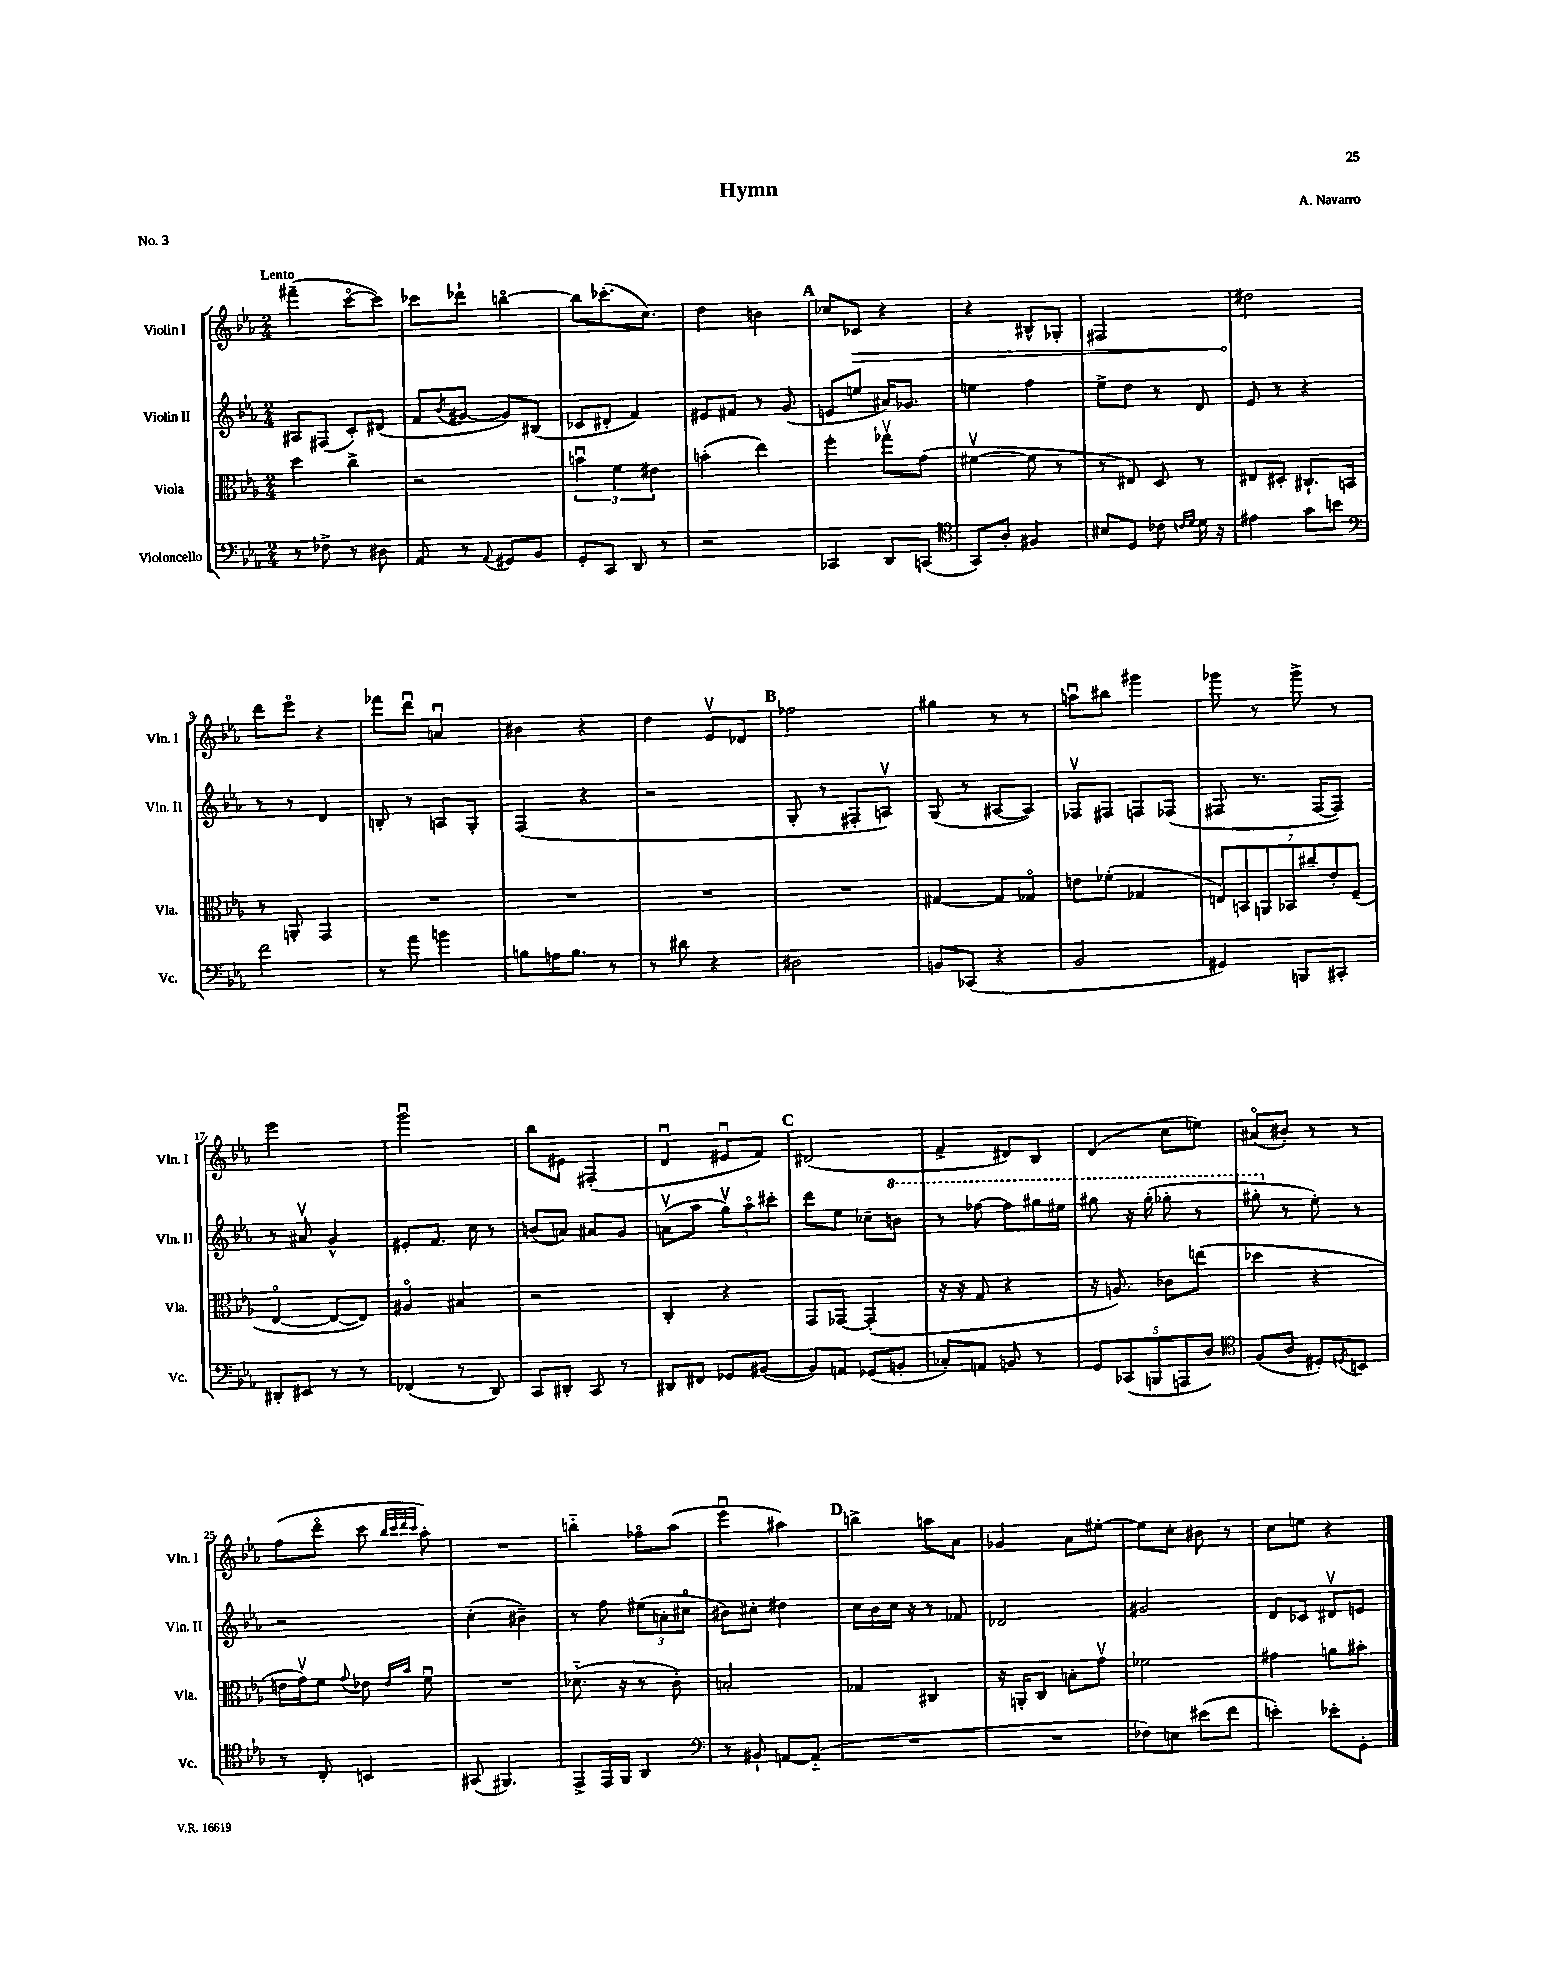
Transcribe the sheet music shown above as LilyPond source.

\header { title = "Hymn" composer = "A. Navarro" piece = "No. 3" }
<<
\new StaffGroup <<
\new Staff = "s0" \with { instrumentName = "Violin I" shortInstrumentName = "Vln. I" } {
    \clef treble \key ees \major \numericTimeSignature \time 2/4 \tempo "Lento"
    fis'''4--( c'''8~\flageolet c'''8) |
    ces'''8 des'''8-! b''4~\flageolet |
    b''8 ces'''8.-.( c''8.) |
    d''4 b'4 |
    \mark \markup { \bold "A" } ces''8 \once \override Hairpin.circled-tip = ##t ces'8\> r4 |
    r4 bis8-^ ges8-. |
    fis2 |
    dis''2\! |
    d'''8 ees'''8\flageolet r4 |
    fes'''8 d'''8\downbow a'4\downbow |
    bis'4 r4 |
    d''4 ees'8\upbow des'8 |
    \mark \markup { \bold "B" } fes''2 |
    gis''4 r8 r8 |
    a''8\downbow bis''8 gis'''4 |
    ges'''8 r8 ges'''8-> r8 |
    ees'''2 |
    g'''2\downbow |
    bes''8 eis'8 fis4-.( |
    d'4\downbow eis'8\downbow f'8) |
    \mark \markup { \bold "C" } dis'2( |
    f'4-> dis'8) bes8 |
    d'4( c''8 e''8) |
    ais'8\flageolet( bis'8-.) r8 r8 |
    f''8( d'''8\flageolet c'''8 \grace { bes''32 c'''32 d'''32 c'''32 } aes''8-.) |
    R2 |
    b''4-_ fes''8\flageolet aes''8( |
    ees'''4\downbow ais''4) |
    \mark \markup { \bold "D" } b''4-> a''8 aes'8 |
    ges'4 aes'8 eis''8~-. |
    eis''8 c''8-. bis'8 r8 |
    c''8 e''8 r4 \bar "|." |
}
\new Staff = "s1" \with { instrumentName = "Violin II" shortInstrumentName = "Vln. II" } {
    \clef treble \key ees \major \numericTimeSignature \time 2/4
    ais8 fis8( c'8-.) dis'8( |
    f'8 \acciaccatura { bes'8 } gis'8~ gis'8) bis8( |
    ces'8 dis'8-. f'4) |
    eis'8 fis'8 r8 g'8( |
    \mark \markup { \bold "A" } e'8 e''8 ais'16) ges'8. |
    e''4 f''4 |
    ees''8-> d''8 r8 d'8 |
    ees'8 r8 r4 |
    r8 r8 d'4 |
    b8-. r8 a8 g8-. |
    f4( r4 |
    r2 |
    \mark \markup { \bold "B" } g8-. r8 fis8-. a8\upbow) |
    g8( r8 ais8~ ais8) |
    fes8\upbow fis8 f8 fes8( |
    fis8 r8. fis16~ fis8) |
    r8 ais'8\upbow g'4-^ |
    eis'8-. f'8. c''16 r8 |
    b'8( a'8) ais'8 g'8 |
    a'8\upbow( aes''8 \tuplet 3/2 { g''8\upbow) aes''8\flageolet cis'''8-. } |
    \mark \markup { \bold "C" } d'''8 ees''8 ces''8-- \ottava #1 b''8 |
    r8 fes'''8~ fes'''8 gis'''16 eis'''16 |
    gis'''8 r16 gis'''16-.( ges'''8-. r8 |
    gis'''8-. \ottava #0 r8 ees''8-.) r8 |
    r2 |
    c''4-.( bis'4--) |
    r8 f''8 \tuplet 3/2 { eis''8( a'8-. cis''8\flageolet } |
    bis'8) cis''8-. dis''4 |
    \mark \markup { \bold "D" } c''16 bes'16 c''16 r16 r8 fes'8 |
    des'2 |
    gis'2 |
    d'8 ces'8 dis'8\upbow e'8 \bar "|." |
}
\new Staff = "s2" \with { instrumentName = "Viola" shortInstrumentName = "Vla." } {
    \clef alto \key ees \major \numericTimeSignature \time 2/4
    d''4 c''4-> |
    r2 |
    \tuplet 3/2 { b'4\downbow f'4 eis'4 } |
    b'4-.( ees''4) |
    \mark \markup { \bold "A" } f''4-. ges''8\upbow g'8( |
    fis'4~\upbow fis'8 r8 |
    r8 eis8) d8 r8 |
    eis8 dis8-. cis8.-! b,16 |
    r8 a,8-. g,4 |
    R2 |
    R2 |
    R2 |
    \mark \markup { \bold "B" } R2 |
    gis4~ gis8 ges8\flageolet |
    e'8 fes'8-.( ges4 |
    \tuplet 7/4 { e8) b,8 a,8 bes,8 cis''8-- ees'8-. f8--( } |
    ees4~\flageolet ees8~ ees8) |
    ais4\flageolet bis4 |
    r2 |
    c4-. r4 |
    \mark \markup { \bold "C" } g,8 ges,8~ ges,4-.( |
    r16 r16 g8 r4 |
    r16 a8.) ces'8 e''8( |
    des''4 r4 |
    e'16 g'16\upbow) f'8 \appoggiatura { g'8 } ees'8 \grace { ees'16 bes'16 } f'8\downbow |
    R2 |
    des'8.-_( r16 r8 c'8-.) |
    b2-. |
    \mark \markup { \bold "D" } ges4 cis4 |
    r16 a,16-. c8 b8-. g'8\upbow |
    fes'2 |
    gis'4 a'8 bis'8-. \bar "|." |
}
\new Staff = "s3" \with { instrumentName = "Violoncello" shortInstrumentName = "Vc." } {
    \clef bass \key ees \major \numericTimeSignature \time 2/4
    r8 fes8-> r8 dis8 |
    aes,8 r8 \appoggiatura { aes,8 } gis,8 bes,8 |
    g,8-. c,8 d,8 r8 |
    r2 |
    \mark \markup { \bold "A" } ces,4 d,8 c,8( |
    \clef tenor g,8) aes8-. fis4 |
    bis8 d8 ces'8 \grace { c'16 d'16 } d'16 r16 |
    eis'4 g'8 b'8 |
    \clef bass f'2 |
    r8 aes'8 b'4 |
    b8 a16 b8. r8 |
    r8 dis'8 r4 |
    \mark \markup { \bold "B" } dis2 |
    b,8 ces,8( r4 |
    bes,2 |
    gis,4) b,,8 cis,8-. |
    dis,8-. eis,8 r8 r8 |
    fes,4( r8 d,8) |
    c,8 dis,8-. c,8 r8 |
    dis,8 fis,8 ges,8 bis,8~( |
    \mark \markup { \bold "C" } bis,8) a,8 ges,8( b,8-. |
    ces8-.) a,8 b,8 r8 |
    \tuplet 5/4 { g,8 ces,8( b,,8 a,,8 d8) } |
    \clef tenor f8( aes8 dis8-.) \acciaccatura { d8 } b,8 |
    r8 c8-. b,4 |
    gis,8( fis,4.) |
    ees,8-> ees,16 f,16 aes,4 |
    \clef bass r8 bis,8-! a,8~ a,8-_( |
    \mark \markup { \bold "D" } R2 |
    R2 |
    fes8) e8 eis'8( f'8 |
    e'4-.) ees'8-. g,8-. \bar "|." |
}
>>
>>
